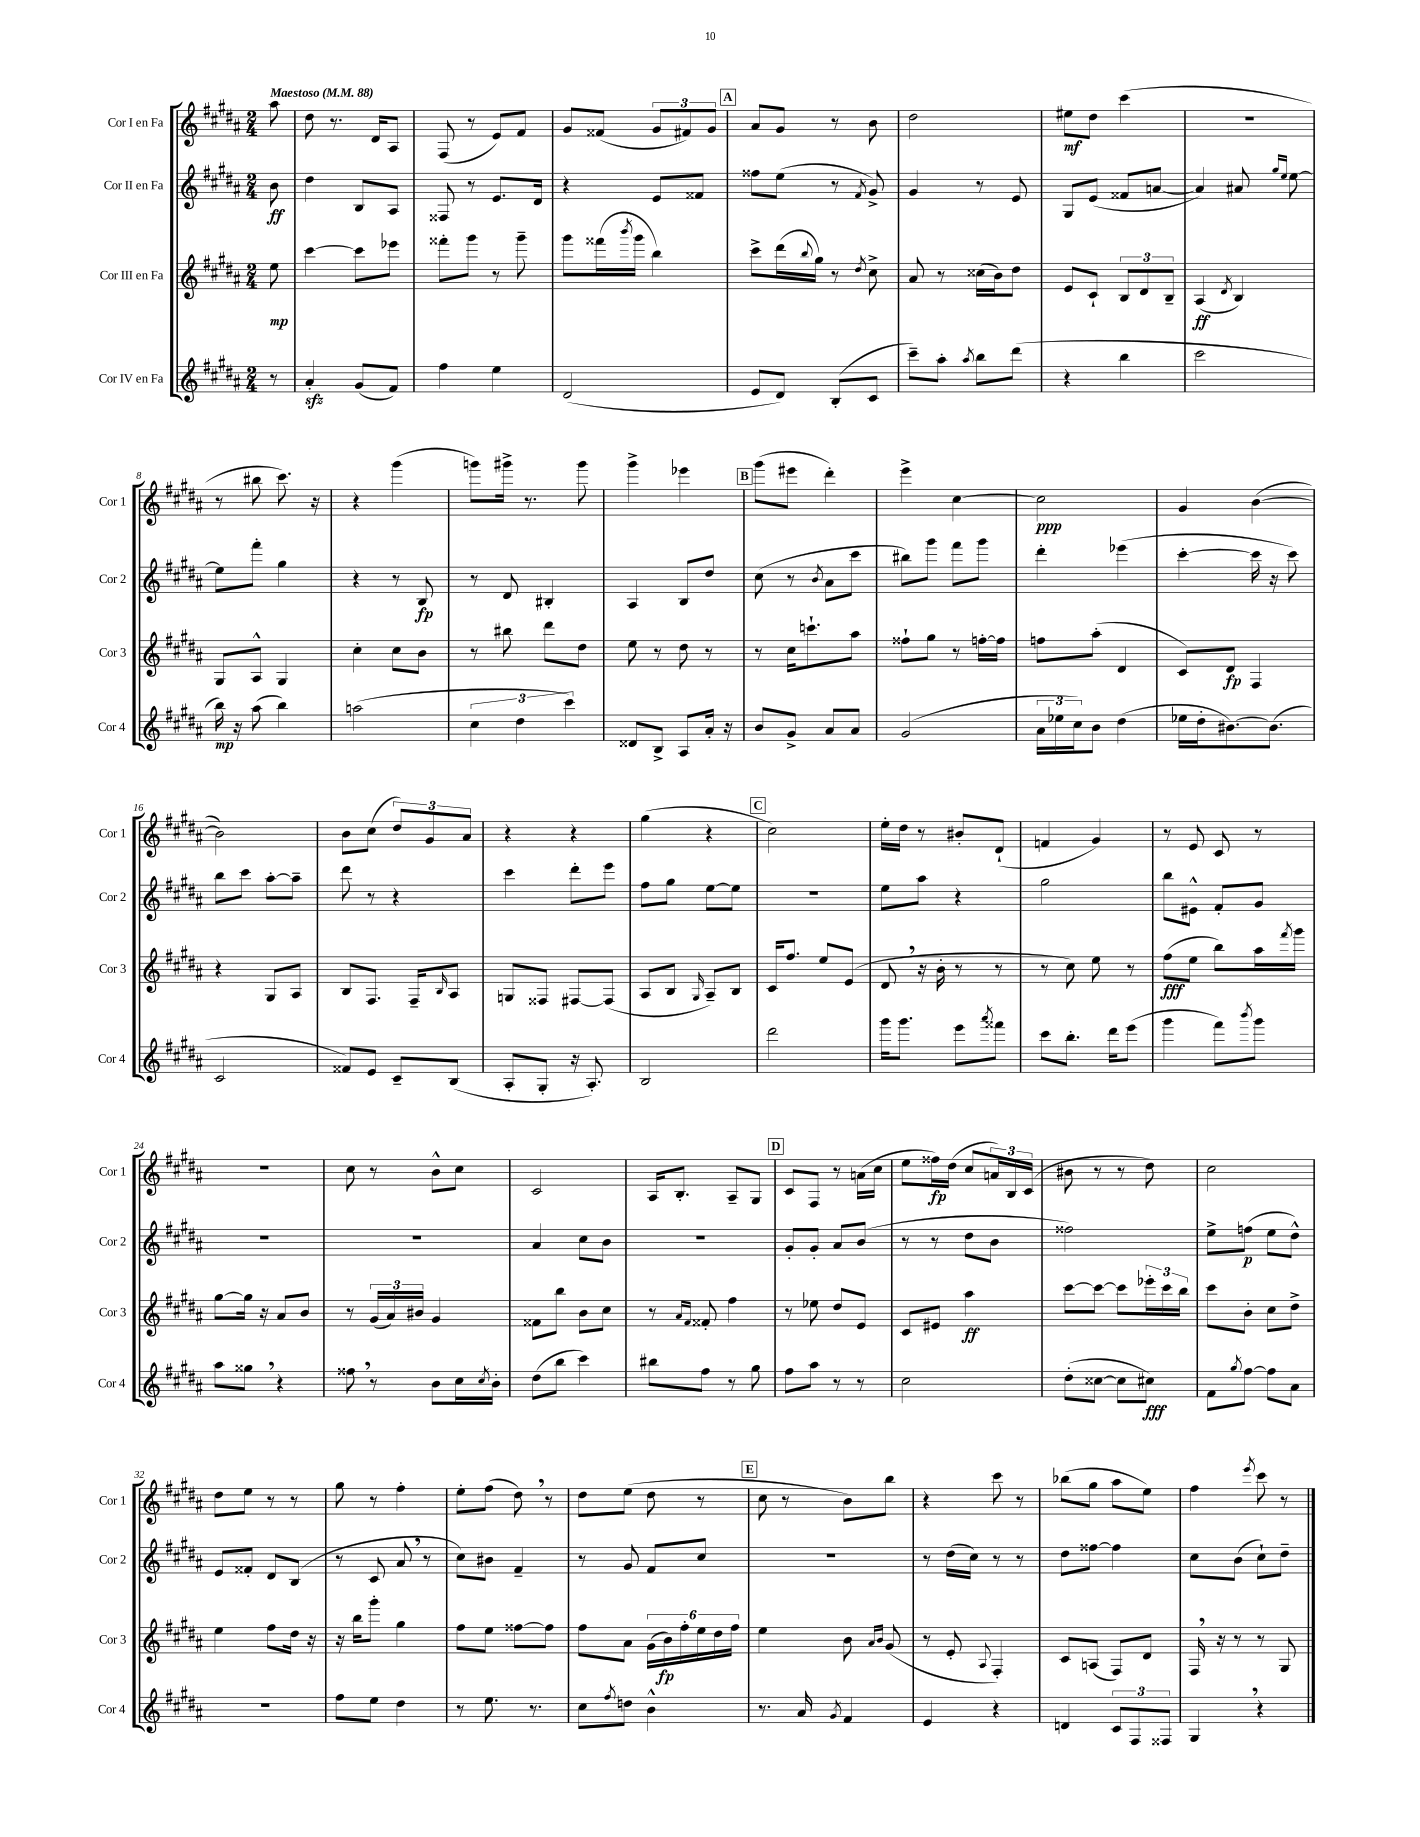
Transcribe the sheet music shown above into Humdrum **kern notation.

**kern	**kern	**kern	**kern
*staff4	*staff3	*staff2	*staff1
*clefG2	*clefG2	*clefG2	*clefG2
*k[f#c#g#d#a#]	*k[f#c#g#d#a#]	*k[f#c#g#d#a#]	*k[f#c#g#d#a#]
*M2/4	*M2/4	*M2/4	*M2/4
*MM88	*MM88	*MM88	*MM88
8r	8ee	8b	8aa#
=	=	=	=
4a#'	[4ccc#	4dd#	8dd#
.	.	.	8.r
(8g#	8ccc#]	8B	.
.	.	.	16d#
8f#)	8eee-	8A#	8A#
=	=	=	=
4ff#	8fff##'	8F##	(8F#
.	8ggg#	8r	8r
4ee	8r	8.e	8e)
.	8ggg#~	.	8f#
.	.	16d#	.
=	=	=	=
(2d#	8ggg#	4r	8g#
.	(16fff##	.	(8f##
.	8qbbb	.	.
.	16ggg#	.	.
.	4bb)	8e	12g#
.	.	.	12f#)
.	.	8f##	.
.	.	.	12g#
=	=	=	=
8e	8ccc#^	8ff##	8a#
8d#)	(16ddd#	(8ee	8g#
.	8qqbb	.	.
.	16gg#)	.	.
(8B'	8r	8r	8r
.	8qdd#	8qf#	.
8c#	8cc#^	8g#^)	8b
=	=	=	=
8ccc#~)	8a#	4g#	2dd#
8aa#'	8r	.	.
8qaa#	.	.	.
8bb	(16cc##	8r	.
.	16b)	.	.
(8ddd#	8dd#	8e	.
=	=	=	=
4r	8e	8G#	8ee#
.	8c#`	(8e	8dd#
4bb	12B	8f##	(4ccc#
.	12d#	.	.
.	.	[8a	.
.	12B~	.	.
=	=	=	=
2ccc#	(4A#	4a])	2r
.	8qd#	.	.
.	4B)	8a#	.
.	.	16qqgg#	.
.	.	16qqee	.
.	.	[8ee	.
=	=	=	=
16bb)	8G#	8ee]	8r
16r	.	.	.
(8aa#	8A#^^	8fff#'	8bb#
4bb)	4G#	4gg#	8.ccc#)
.	.	.	16r
=	=	=	=
(2aa	4cc#'	4r	4r
.	8cc#	8r	(4ggg#
.	8b	8B	.
=	=	=	=
6cc#	8r	8r	8ggg)
.	8bb#	8d#	16ggg#^
6dd#	.	.	.
.	.	.	8.r
.	8ddd#	4B#'	.
6ccc#)	.	.	.
.	8dd#	.	8ggg#
=	=	=	=
8d##	8ee	4A#	4ggg#^
8B^	8r	.	.
8A#	8dd#	8B	4eee-
16a#'	8r	8dd#	.
16r	.	.	.
=	=	=	=
8b	8r	(8cc#	(8ggg#
8g#^	16cc#	8r	8eee#
.	8.ccc`	.	.
.	.	8qb	.
8a#	.	8a#	4ddd#')
8a#	8aa#	8ccc#	.
=	=	=	=
(2g#	8ff##`	8bb#)	4eee^
.	8gg#	8ggg#	.
.	8r	8fff#	[4cc#
.	[16ff'	8ggg#	.
.	16ff]	.	.
=	=	=	=
24a#	8ff	4ddd#'	2cc#]
24ee-	.	.	.
24cc#)	.	.	.
8b	(8aa#'	.	.
(4dd#	4d#	(4eee-	.
=	=	=	=
16ee-	8c#)	[4ccc#'	4g#
16dd#'	.	.	.
[8.b#)	8d#	.	.
.	4F#	16ccc#]	([4b
(8.b#]	.	16r	.
.	.	8ccc#)	.
=	=	=	=
2c#	4r	8bb	2b])
.	.	8ccc#	.
.	8G#	[8aa#'	.
.	8A#	8aa#~]	.
=	=	=	=
8f##)	8B	8ddd#	8b
8e	8.F#	8r	(8cc#
8c#~	.	4r	12dd#)
.	16F#~	.	.
.	.	.	12g#
.	16qqB	.	.
(8B	8A#	.	.
.	.	.	12a#
=	=	=	=
8A#'	8G	4ccc#	4r
8G#'	8F##	.	.
16r	[8F#	8ddd#'	4r
8.A#')	.	.	.
.	(8F#]	8eee	.
=	=	=	=
2B	8A#	8ff#	(4gg#
.	8B	8gg#	.
.	16qqG#	.	.
.	8A#~)	[8ee	4r
.	8B	8ee]	.
=	=	=	=
2ddd#	16c#	2r	2cc#)
.	8.ff#	.	.
.	8ee	.	.
.	(8e	.	.
=	=	=	=
16ggg#	8d#	8ee	16ee'
8.ggg#	.	.	16dd#
.	16r	8aa#	8r
.	16b'	.	.
8eee	8r	4r	8b#'
8qaaa#	.	.	.
8fff##	8r	.	(8d#`
=	=	=	=
8ccc#	8r	2gg#	4f
8.bb'	8cc#)	.	.
.	8ee	.	4g#)
16ddd#	.	.	.
(8eee	8r	.	.
=	=	=	=
4ggg#	(8ff#	8bb	8r
.	8ee	8e#^^	8e
8fff#)	8bb)	8f#'	8c#
8qbbb	.	.	.
8ggg#	16aa#	8g#	8r
.	8qfff#	.	.
.	16ggg#	.	.
=	=	=	=
8aa#	[8gg#	2r	2r
8gg##	16gg#]	.	.
.	16r	.	.
4r	8a#	.	.
.	8b	.	.
=	=	=	=
8ff##	8r	2r	8cc#
8r	(24g#	.	8r
.	24a#)	.	.
.	24b#	.	.
8b	4g#	.	8b^^
16cc#	.	.	8cc#
8qcc#	.	.	.
16b'	.	.	.
=	=	=	=
(8dd#	8f##	4a#	2c#
8bb	8bb	.	.
4ccc#)	8b	8cc#	.
.	8cc#	8b	.
=	=	=	=
8bb#	8r	2r	16A#
.	.	.	8.B'
.	16qqa#	.	.
.	16qqf#	.	.
8ff#	8f##'	.	.
8r	4ff#	.	8A#~
8gg#	.	.	8G#
=	=	=	=
8ff#	8r	8g#'	8c#
8aa#	8ee-	8g#'	8F#
8r	8dd#	8a#	8r
8r	8e	(8b	(16a
.	.	.	16cc#
=	=	=	=
2cc#	8c#	8r	8ee
.	8e#	8r	16ff##)
.	.	.	(16dd#
.	4aa#	8dd#	8cc#
.	.	8b	24a)
.	.	.	24B
.	.	.	(24c#
=	=	=	=
(8dd#'	[8ccc#	2ff##)	8b#
[8cc##	8ccc#_	.	8r
8cc##]	8ccc#]	.	8r
8cc#)	24eee-'	.	8dd#)
.	24ccc#	.	.
.	24bb	.	.
=	=	=	=
8f#	8ccc#	8ee^	2cc#
8qgg#	.	.	.
[8ff#	8b'	(8ff	.
8ff#]	8cc#	8ee	.
8a#	8dd#^	8dd#^^)	.
=	=	=	=
2r	4ee	8e	8dd#
.	.	8f##'	8ee
.	8ff#	8d#	8r
.	16dd#	(8B	8r
.	16r	.	.
=	=	=	=
8ff#	16r	8r	8gg#
.	16bb	.	.
8ee	8ggg#'	8c#	8r
4dd#	4gg#	8a#	4ff#'
.	.	8r	.
=	=	=	=
8r	8ff#	8cc#)	8ee'
8.ee	8ee	8b#	(8ff#
.	[8ff##	4f#~	8dd#)
8.r	.	.	.
.	8ff##]	.	8r
=	=	=	=
8cc#	8ff#	8r	8dd#
8qff#	.	.	.
8dd	8a#	8g#	(8ee
4b^^	(24g#	8f#	8dd#
.	24b)	.	.
.	24ff#'	.	.
.	24ee	8cc#	8r
.	24dd#	.	.
.	24ff#	.	.
=	=	=	=
8.r	4ee	2r	8cc#
.	.	.	8r
16a#	.	.	.
8qg#	.	.	.
4f#	8b	.	8b)
.	16qqa#	.	.
.	16qqb	.	.
.	(8g#	.	8bb
=	=	=	=
4e	8r	8r	4r
.	8e'	(16dd#	.
.	.	16cc#)	.
.	8qqA#	.	.
4r	4F#')	8r	8ccc#
.	.	8r	8r
=	=	=	=
4d	8c#	8dd#	(8bb-
.	(8A	[8ff##	8gg#
12c#	8F#)	4ff##]	8aa#
12F#	.	.	.
.	8d#	.	8ee)
12F##	.	.	.
=	=	=	=
4G#	16F#	8cc#	4ff#
.	16r	.	.
.	8r	(8b	.
.	.	.	8qeee
4r	8r	8cc#`)	8ccc#
.	8G#	8dd#~	8r
==	==	==	==
*-	*-	*-	*-
